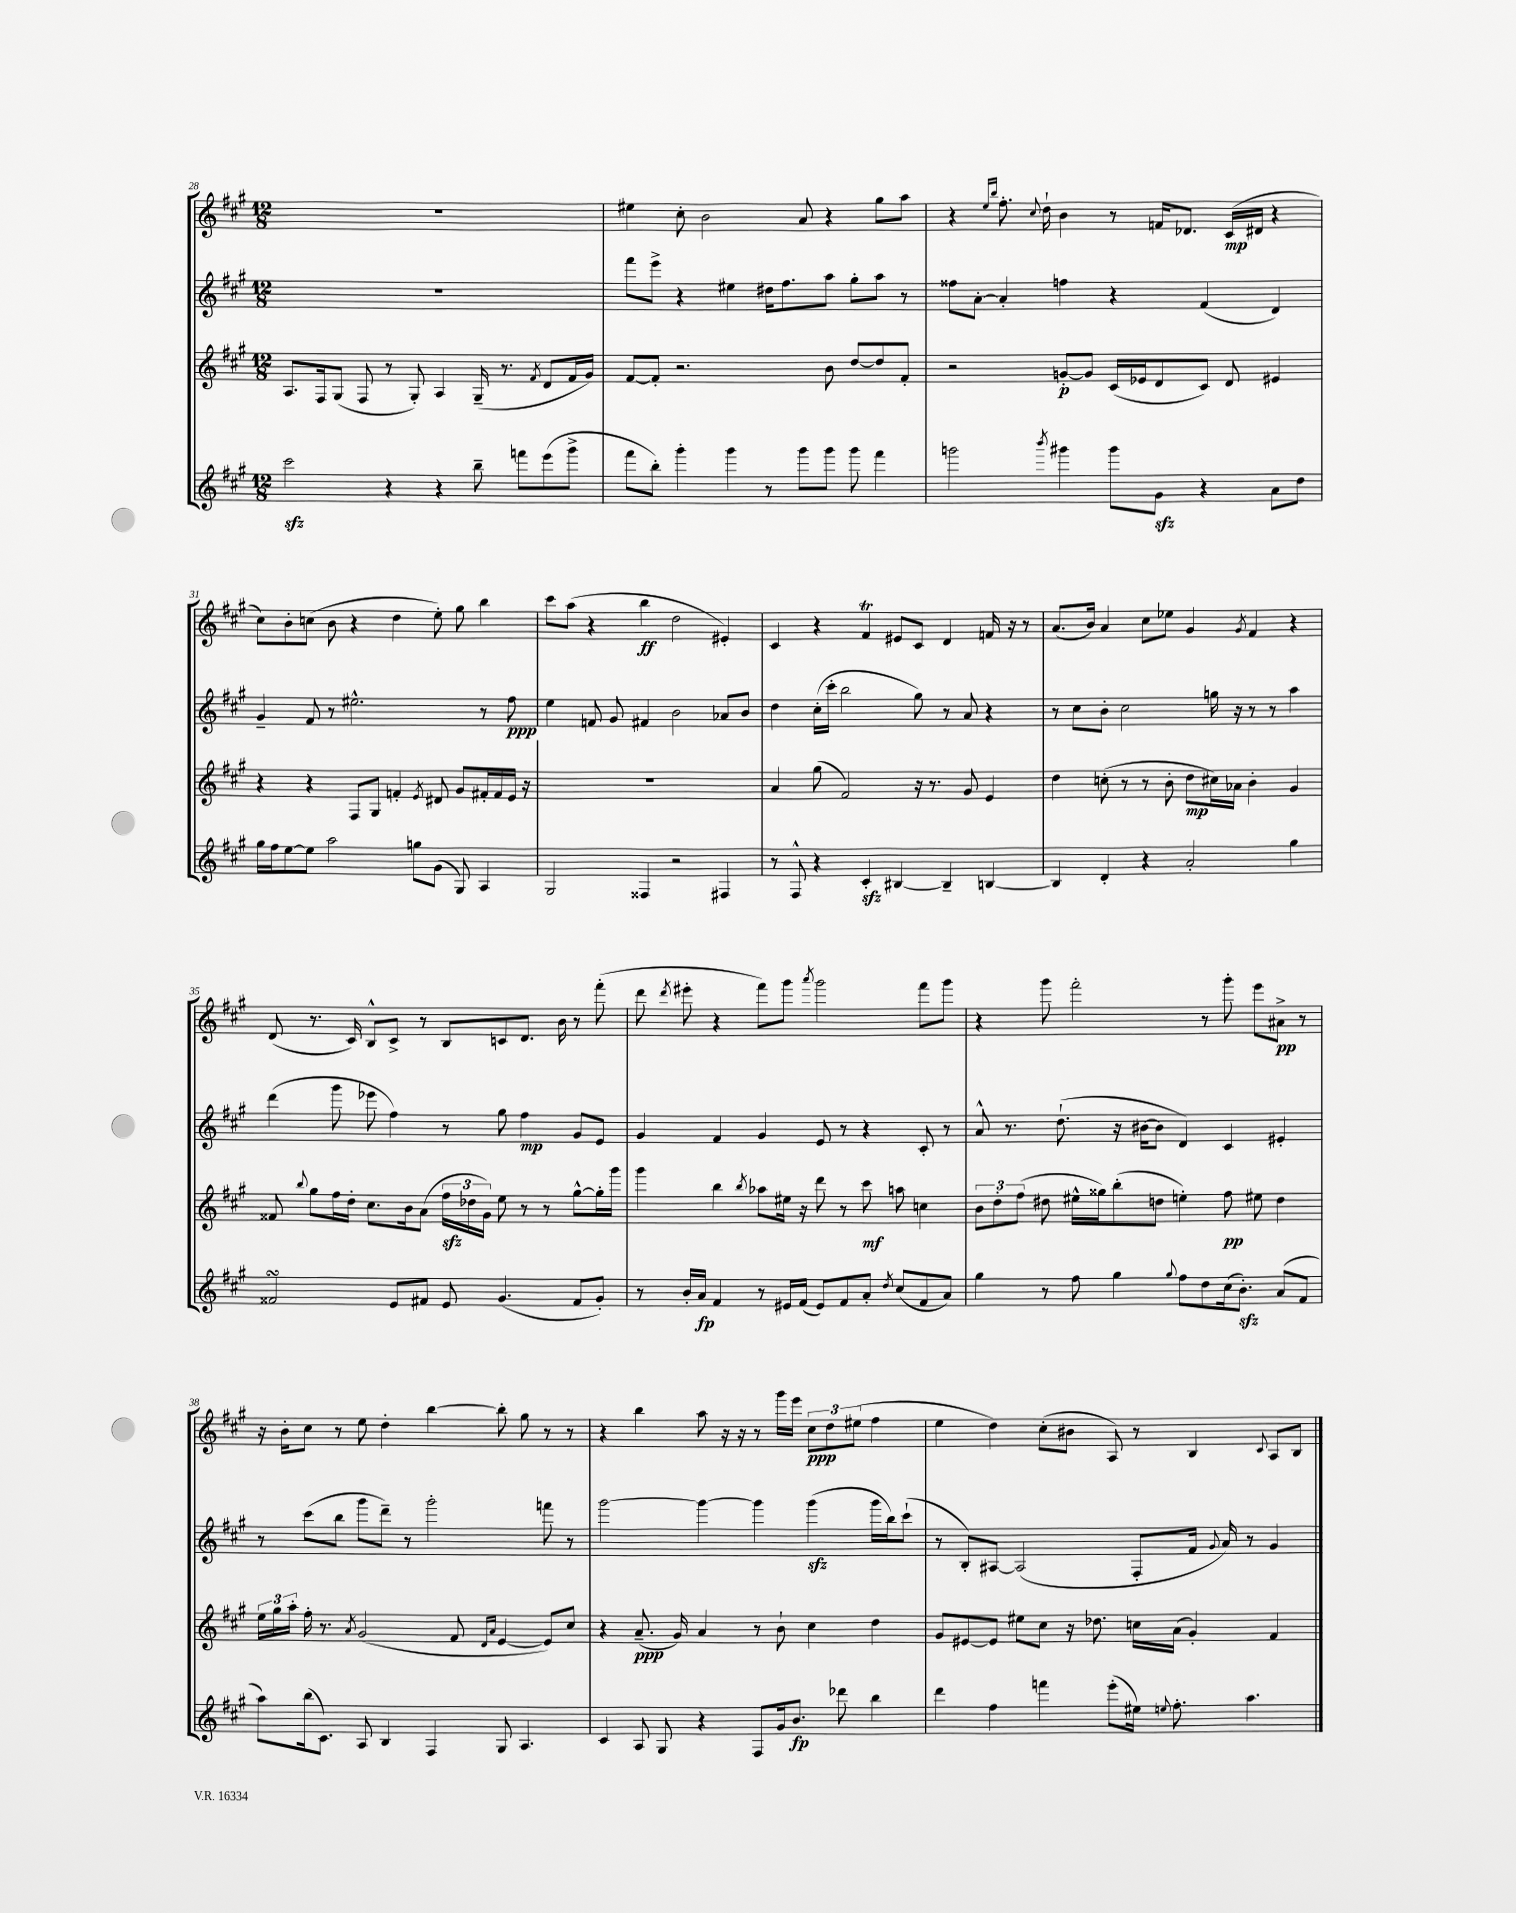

**kern	**kern	**kern	**kern
*staff4	*staff3	*staff2	*staff1
*clefG2	*clefG2	*clefG2	*clefG2
*k[f#c#g#]	*k[f#c#g#]	*k[f#c#g#]	*k[f#c#g#]
*M12/8	*M12/8	*M12/8	*M12/8
2ccc#	8.A	1.r	1.r
.	16F#	.	.
.	(8G#	.	.
.	8F#	.	.
4r	8r	.	.
.	8G#')	.	.
4r	4A	.	.
8bb~	(16G#~	.	.
.	8.r	.	.
8fff	.	.	.
.	8qf#	.	.
(8eee	8d	.	.
8ggg#^	16f#	.	.
.	16g#)	.	.
=	=	=	=
8fff#	[8f#	8fff#	4ee#
8bb')	8f#']	8eee^	.
4ggg#'	2.r	4r	8cc#'
.	.	.	2b
4ggg#	.	4ee#	.
8r	.	16dd#	.
.	.	8.ff#	.
8ggg#	.	.	8a
8ggg#	8b	8aa	4r
8ggg#	[8dd	8gg#'	.
4fff#	8dd]	8aa	8gg#
.	8f#'	8r	8aa
=	=	=	=
2ggg	2r	8ff##	4r
.	.	[8a'	.
.	.	.	16qqee
.	.	.	16qqbb
.	.	4a']	8.ff#'
.	.	.	8qqcc#
.	.	.	16dd`
8qbbb	.	.	.
4ggg#	[8g'	4ff	4b
.	8g]	.	.
8ggg#	(16c#	4r	8r
.	16e-	.	.
8g#	8d	.	16f
.	.	.	8.d-
4r	8c#)	(4f#	.
.	8d	.	(16c#
.	.	.	16d#
8a	4e#	4d)	4r
8dd	.	.	.
=	=	=	=
16gg#	4r	4g#~	8cc#)
16ff#	.	.	.
[8ee	.	.	8b'
8ee]	4r	8f#	(8cc
2aa	.	8r	8b
.	8F#	2.ee#^^	4r
.	8G#	.	.
.	4f'	.	4dd
8gg	.	.	.
.	8qe	.	.
(8g#	8d#	.	8ee')
8G#)	8g#	.	8gg#
4A	16f#'	8r	4bb
.	16f#	.	.
.	16e	8ff#	.
.	16r	.	.
=	=	=	=
2G#	1.r	4ee	8ccc#
.	.	.	(8aa
.	.	8f	4r
.	.	8g#	.
4F##	.	4f#	4bb
2r	.	2b	2dd
4F#	.	8a-	4e#')
.	.	8b	.
=	=	=	=
8r	4a	4dd	4c#
8F#^^	.	.	.
4r	(8gg#	(16cc#'	4r
.	.	16ccc#'	.
.	2f#)	2bb	.
4c#'	.	.	4f#
[4B#	.	.	8e#
.	16r	8gg#)	8c#
.	8.r	.	.
4B#~]	.	8r	4d
.	8g#	8a	.
[4B	4e	4r	16f
.	.	.	16r
.	.	.	8r
=	=	=	=
4B]	4dd	8r	(8.a
.	.	8cc#	.
.	.	.	16b)
4d'	(8cc'	8b'	4a
.	8r	2cc#	.
4r	8r	.	8cc#
.	8b'	.	8ee-
2a'	8dd	.	4g#
.	16cc#)	16gg	.
.	16a-	16r	.
.	.	.	8qg#
.	4b'	8r	4f#
.	.	8r	.
4gg#	4g#	4aa	4r
=	=	=	=
2f##	8f##	(4ddd	(8d
.	8qqbb	.	.
.	8gg#	.	8.r
.	16ff#	8ggg#	.
.	16dd'	.	16c#)
.	8.cc#	8eee-	8B^^
8e	.	4ff#)	8c#^
.	16b	.	.
8f#	(8a	.	8r
8e	24ff#	8r	8B
.	24dd-	.	.
.	24g#)	.	.
(4.g#	8ee	8gg#	8c
.	8r	4ff#	8.d
.	8r	.	.
.	.	.	16b
8f#	[8gg#^^	8g#	8r
8g#')	16gg#']	8e	(8fff#'
.	16ggg#	.	.
=	=	=	=
8r	4ggg#	4g#	8ddd
.	.	.	8qddd
16b'	.	.	8eee#'
16a	.	.	.
4f#	4bb	4f#	4r
.	8qbb	.	.
8r	8aa-	4g#	8fff#)
16e#	16ee#	.	8ggg#
(16f#	16r	.	.
.	.	.	8qaaa
8e#)	8ddd	8e	2ggg#
8f#	8r	8r	.
8a'	8ccc#	4r	.
8qdd	.	.	.
(8cc#	8aa	.	.
8f#	4cc	8c#'	8fff#
8a)	.	8r	8ggg#
=	=	=	=
4gg#	12b	8a^^	4r
.	12dd'	.	.
.	.	8.r	.
.	(12ff#	.	.
8r	8dd#	.	8ggg#
.	.	(8.dd`	.
8ff#	16ee#^^	.	2fff#'
.	16gg##)	.	.
4gg#	(8bb'	16r	.
.	.	[16b#	.
.	8dd	8b#]	.
8qqgg#	.	.	.
8ff#	4ee')	4d)	.
8dd	.	.	8r
(16cc#	8ff#	4c#	8ggg#'
8.b')	.	.	.
.	8ee#	.	8eee
(8a	4dd	4e#'	8a#^
8f#	.	.	8r
=	=	=	=
8aa)	24ee	8r	16r
.	24gg#	.	.
.	.	.	16b'
.	24aa'	.	.
(16bb	16ff#'	(8ccc#	8cc#
8.c#)	8.r	.	.
.	.	8bb	8r
.	8qa	.	.
8A	(2g#	8ggg#	8ee
4B	.	8ddd~)	4dd'
.	.	8r	.
4F#	.	2ggg#'	[4bb
.	8f#	.	.
.	16qqd	.	.
.	16qqa	.	.
8G#	[4e	.	8bb']
4.A	.	.	8gg#
.	8e])	8fff	8r
.	8cc#	8r	8r
=	=	=	=
4c#	4r	[2ggg#	4r
8A	(8.a~	.	4bb
8G#	.	.	.
.	16g#)	.	.
4r	4a	4ggg#_	8aa
.	.	.	16r
.	.	.	16r
8F#	8r	4ggg#]	8r
16g#	8b`	.	16ggg#
8.b	.	.	16eee
.	4cc#	(4ggg#	12cc#
.	.	.	12dd
8ddd-	.	.	.
.	.	.	(12ee#
4bb	4dd	16ggg#	4ff#
.	.	16bb)	.
.	.	(8ccc#`	.
=	=	=	=
4ddd	8g#	8r	4ee
.	[8e#	8B')	.
4ff#	8e#]	[8A#	4dd)
.	8ee#	(2A#]	.
4fff	8cc#	.	(8cc#'
.	16r	.	8b#
.	8.dd-	.	.
(8eee'	.	.	8A)
16ee#)	16cc	8F#'	8r
8qqee	.	.	.
8.ff#'	(16a	.	.
.	4g#')	16f#	4B
.	.	8qqg#	.
.	.	16a)	.
4.aa	.	8r	.
.	.	.	8qqc#
.	4f#	4g#	8A
.	.	.	8B
==	==	==	==
*-	*-	*-	*-
